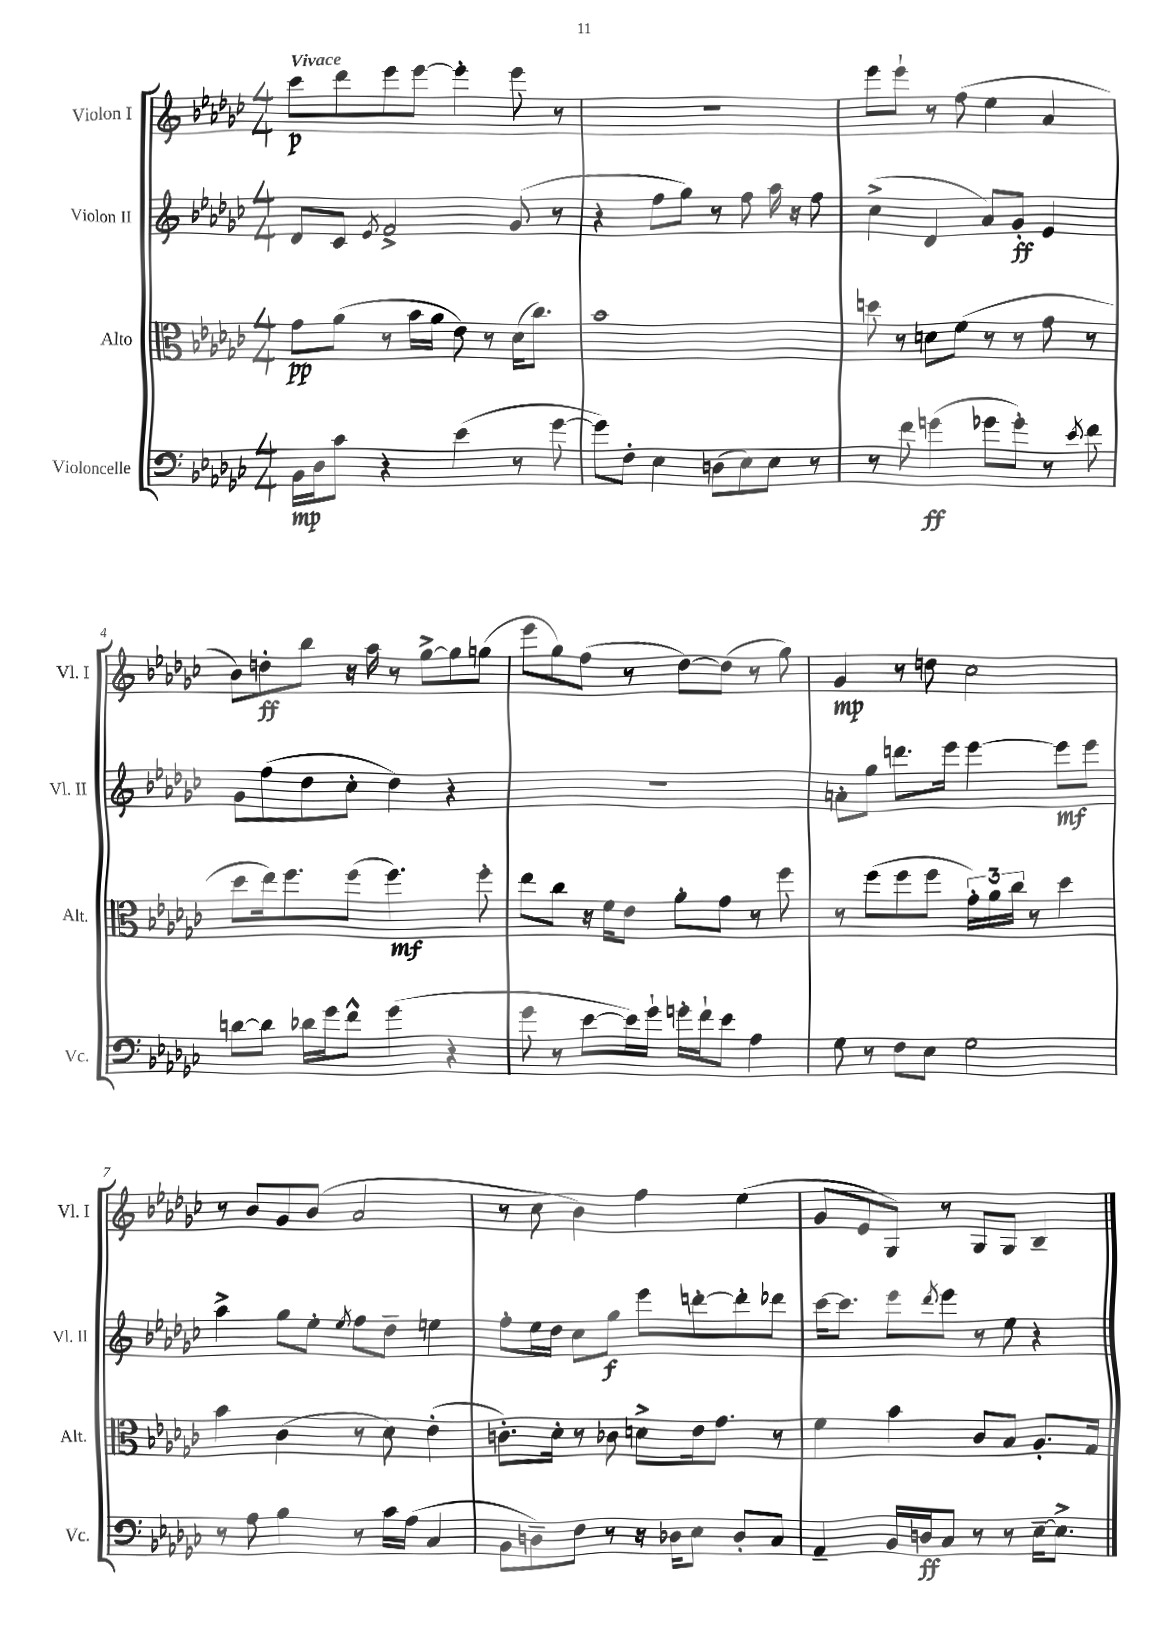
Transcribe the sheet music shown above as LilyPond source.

<<
\new StaffGroup <<
\new Staff = "s0" \with { instrumentName = "Violon I" shortInstrumentName = "Vl. I" } {
    \clef treble \key ges \major \numericTimeSignature \time 4/4 \tempo "Vivace"
    ces'''8\p des'''8 ees'''8 ees'''8~ ees'''4-. ees'''8 r8 |
    R1 |
    ees'''8 ees'''8-! r8 f''8( ees''4 aes'4 |
    bes'8) d''8-.\ff bes''8 r16 aes''16 r8 ges''8~-> ges''8 g''8( |
    ees'''8 ges''8) f''8( r8 des''8~) des''8( r8 ges''8) |
    ges'4\mp r8 d''8 ces''2 |
    r8 bes'8 ges'8 bes'8( aes'2 |
    r8 ces''8 bes'4) f''4 ees''4( |
    ges'8 ees'8 ges8) r8 ges8 ges8 bes4-- \bar "|." |
}
\new Staff = "s1" \with { instrumentName = "Violon II" shortInstrumentName = "Vl. II" } {
    \clef treble \key ges \major \numericTimeSignature \time 4/4
    des'8 ces'8 \acciaccatura { ees'8 } f'2-> ges'8( r8 |
    r4 f''8 ges''8) r8 f''8 aes''16 r16 f''8 |
    ces''4->( des'4 aes'8) ges'8-.\ff ees'4 |
    ges'8 f''8( des''8 ces''8-. des''4) r4 |
    R1 |
    a'8-. ges''8 d'''8. ees'''16 ees'''4~ ees'''8\mf ees'''8 |
    aes''4-> ges''8 ees''8-. \acciaccatura { ees''8 } f''8 des''8-- e''4 |
    f''8-. ees''16 des''16 ces''8 ges''8\f ees'''8 d'''8~-. d'''8-. des'''8 |
    ces'''16~ ces'''8. ees'''8 \acciaccatura { des'''8 } ees'''8 r8 ees''8 r4 \bar "|." |
}
\new Staff = "s2" \with { instrumentName = "Alto" shortInstrumentName = "Alt." } {
    \clef alto \key ges \major \numericTimeSignature \time 4/4
    ges'8\pp aes'8( r8 bes'16 aes'16 ees'8) r8 des'16( ces''8.) |
    bes'1 |
    d''8 r8 d'8 f'8( r8 r8 ges'8 r8 |
    des''8 ees''16) f''8. f''8( f''4.\mf) f''8-. |
    ees''8 ces''8 r16 f'16 ees'8 aes'8-. ges'8 r8 f''8 |
    r8 f''8( f''8 f''8 \tuplet 3/2 { ges'16-.) aes'16 ces''16 } r8 des''4 |
    bes'4 ces'4( r8 des'8) ees'4-.( |
    c'8.-.) des'16-. r8 ces'8 d'8-> ees'16 ges'8. r8 |
    f'4 bes'4 ces'8 bes8 aes8.-. ges16 \bar "|." |
}
\new Staff = "s3" \with { instrumentName = "Violoncelle" shortInstrumentName = "Vc." } {
    \clef bass \key ges \major \numericTimeSignature \time 4/4
    bes,16\mp des16 ces'8 r4 ees'4( r8 ges'8~ |
    ges'8) f8-. ees4 d8( ees8) ees8 r8 |
    r8 f'8 g'4\ff( ges'8 ges'8-.) r8 \acciaccatura { ees'8 } f'8 |
    d'8~ d'8 des'16 ges'16 f'8-^ ges'4( r4 |
    ges'8 r8 ees'8~ ees'16) ges'16-! g'16-. f'16-! ees'8 aes4 |
    ges8 r8 f8 ees8 ges2 |
    r8 aes8 bes4 r8 ces'16 aes16( ces4 |
    bes,8 d8--) f8 r8 r16 des16 ees8 des8-. ces8 |
    aes,4-- bes,16 d16\ff ces8 r8 r8 ees16~-- ees8.-> \bar "|." |
}
>>
>>
